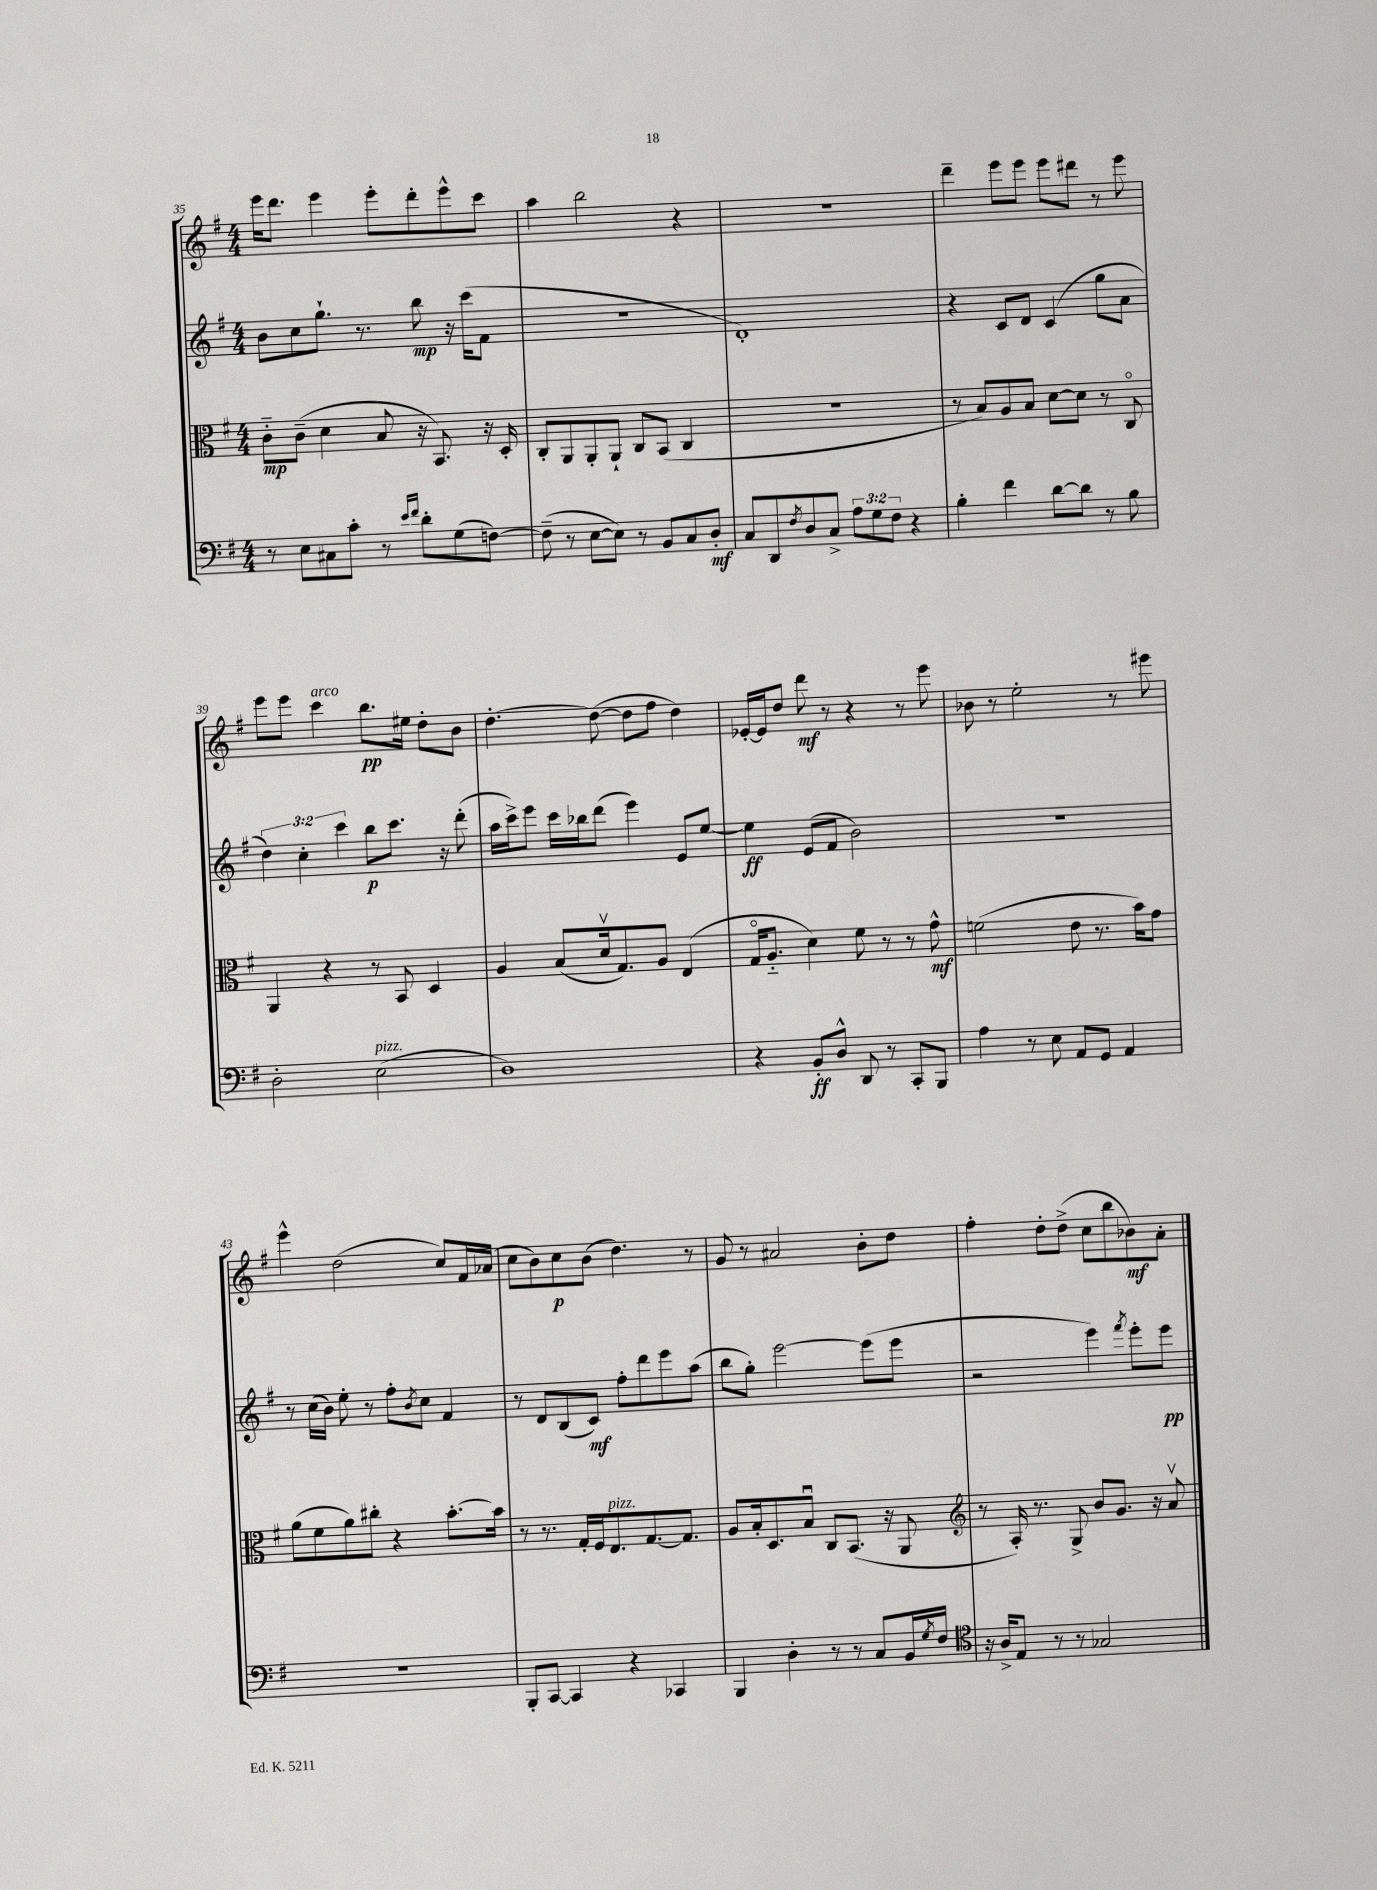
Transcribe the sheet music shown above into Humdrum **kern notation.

**kern	**dynam	**kern	**dynam	**kern	**dynam	**kern	**dynam
*part4	*part4	*part3	*part3	*part2	*part2	*part1	*part1
*staff4	*staff4	*staff3	*staff3	*staff2	*staff2	*staff1	*staff1
*clefF4	*	*clefC3	*	*clefG2	*	*clefG2	*
*k[f#]	*	*k[f#]	*	*k[f#]	*	*k[f#]	*
*M4/4	*	*M4/4	*	*M4/4	*	*M4/4	*
=35	=35	=35	=35	=35	=35	=35	=35
8r	.	8c\L	mp	8b\L	.	16eee\KL	.
.	.	.	.	.	.	8.ddd\J	.
8E\L	.	(8c~\J	.	8cc\	.	.	.
8C#X\	.	4d\	.	8.gg`\J	.	4eee\	.
8c'\J	.	.	.	.	.	.	.
.	.	.	.	8.r	.	.	.
8r	.	8B/	.	.	.	8eee'\L	.
16qqe/LL	.	.	.	.	.	.	.
16qqf#/JJ	.	.	.	.	.	.	.
8d'\L	.	16r	.	8bb\	mp	8ddd'\	.
.	.	8.BB/)	.	.	.	.	.
(8G\	.	.	.	16r	.	8eee^^\	.
.	.	.	.	(16ccc\KL	.	.	.
[8Fn\J)	.	16r	.	8f#\J	.	8ccc\J	.
.	.	16D'/	.	.	.	.	.
=36	=36	=36	=36	=36	=36	=36	=36
(8F~\]	.	8C'/L	.	1r	.	4aa\	.
8r	.	8AA/	.	.	.	.	.
[8E\L	.	8AA'/	.	.	.	2bb\	.
8E\J])	.	8AA`/J	.	.	.	.	.
8r	.	8C/L	.	.	.	.	.
8BB/L	.	(8BB/J	.	.	.	.	.
8C/	.	4C/	.	.	.	4r	.
8D'/J	mf	.	.	.	.	.	.
=37	=37	=37	=37	=37	=37	=37	=37
8C/L	.	1r	.	1d')	.	1r	.
8DD/	.	.	.	.	.	.	.
8qF#/	.	.	.	.	.	.	.
8D/	.	.	.	.	.	.	.
8C^/J	.	.	.	.	.	.	.
12A\L	.	.	.	.	.	.	.
12G\	.	.	.	.	.	.	.
12F#\J	.	.	.	.	.	.	.
4r	.	.	.	.	.	.	.
=38	=38	=38	=38	=38	=38	=38	=38
4B'\	.	8r	.	4r	.	4ddd~\	.
.	.	8B/L)	.	.	.	.	.
4f#\	.	8A/	.	8c/L	.	8eee\L	.
.	.	8B/J	.	8d/J	.	8eee\J	.
[8d\L	.	[8d\L	.	(4c/	.	8eee\L	.
8d\J]	.	8d\J]	.	.	.	8ddd#X\J	.
8r	.	8r	.	8gg\L	.	8r	.
8B\	.	8C/	.	8a\J	.	8eee\	.
!!LO:LB:g=z
=39	=39	=39	=39	=39	=39	=39	=39
2D'\	.	4AA/	.	6dd\)	.	8eee\L	.
.	.	.	.	.	.	8eee\J	.
.	.	.	.	6cc'\	.	.	.
!	!	!	!	!	!	!LO:TX:a:i:t=arco	!
.	.	4r	.	.	.	4ccc\	.
.	.	.	.	6ccc\	.	.	.
!LO:TX:a:i:t=pizz.	!	!	!	!	!	!	!
(2E\	.	8r	.	8bb\L	p	8.bb\L	pp
.	.	8BB/	.	8.ccc\J	.	.	.
.	.	.	.	.	.	16ee#X\Jk	.
.	.	4D/	.	.	.	8dd'\L	.
.	.	.	.	16r	.	.	.
.	.	.	.	(8ddd'\	.	8b\J	.
=40	=40	=40	=40	=40	=40	=40	=40
1D)	.	4A/	.	16aa\LL	.	[4.dd'\	.
.	.	.	.	16ccc^\J)	.	.	.
.	.	.	.	8eee\J	.	.	.
.	.	(8B/L	.	16ccc\LL	.	.	.
.	.	.	.	16bb-X\J	.	.	.
.	.	16dv/k	.	(8ddd\J	.	(8dd\_	.
.	.	8.G/)	.	.	.	.	.
.	.	.	.	4eee\)	.	8dd\L]	.
.	.	8A/J	.	.	.	8ff#\J	.
.	.	(4E/	.	8e/L	.	4dd\)	.
.	.	.	.	[8ee/J	.	.	.
=41	=41	=41	=41	=41	=41	=41	=41
4r	.	16G/KL	.	4ee\]	ff	[16e-X'/LL	.
.	.	8.A/J	.	.	.	16e-/J]	.
.	.	.	.	.	.	8dd/J	.
8BB'/L	ff	4d\)	.	(8e/L	.	8ddd\	mf
8D^^/J	.	.	.	8f#/J	.	8r	.
8DD/	.	8f#\	.	2b\)	.	4r	.
8r	.	8r	.	.	.	.	.
8CC'/L	.	8r	.	.	.	8r	.
8BBB/J	.	8g^^\	mf	.	.	8eee\	.
=42	=42	=42	=42	=42	=42	=42	=42
4A\	.	(2fn\	.	1r	.	8b-X\	.
.	.	.	.	.	.	8r	.
8r	.	.	.	.	.	2ee'\	.
8E\	.	.	.	.	.	.	.
8AA/L	.	8e\	.	.	.	.	.
8GG/J	.	8.r	.	.	.	.	.
4AA/	.	.	.	.	.	8r	.
.	.	16b\KL)	.	.	.	.	.
.	.	8g\J	.	.	.	8eee#X\	.
!!LO:LB:g=z
=43	=43	=43	=43	=43	=43	=43	=43
1r	.	(8a\L	.	8r	.	4eee^^\	.
.	.	8f#\	.	(16cc\LL	.	.	.
.	.	.	.	16b\JJ)	.	.	.
.	.	8a\)	.	8ee'\	.	(2dd\	.
.	.	8cc#X'\J	.	8r	.	.	.
.	.	4r	.	8ff#'\L	.	.	.
.	.	.	.	8qb/	.	.	.
.	.	.	.	8cc\J	.	.	.
.	.	[8.b'\L	.	4f#/	.	8cc/L)	.
.	.	.	.	.	.	16f#/L	.
.	.	16b\Jk]	.	.	.	(16a-X/JJ	.
=44	=44	=44	=44	=44	=44	=44	=44
8BBB'/L	.	8r	.	8r	.	8cc\L	.
[8CC/J	.	8.r	.	8d/L	.	8b\)	.
4CC/]	.	.	.	(8B/	.	8cc\	p
.	.	16G'/LL	.	.	.	.	.
.	.	16F#/J	.	8c/J)	mf	(8b\J	.
!	!	!LO:TX:a:i:t=pizz.	!	!	!	!	!
.	.	8.E/	.	.	.	.	.
4r	.	.	.	8ff#'\L	.	4.dd\)	.
.	.	[8.G/	.	8ddd\	.	.	.
4CC-X/	.	.	.	8eee\	.	.	.
.	.	8.G/J]	.	.	.	.	.
.	.	.	.	(8aa\J	.	8r	.
=45	=45	=45	=45	=45	=45	=45	=45
4BBB/	.	8A/L	.	8bb\L	.	8g/	.
.	.	16B'/k	.	8gg'\J)	.	8r	.
.	.	8.D/	.	.	.	.	.
4D'\	.	.	.	[2eee\	.	2a#X/	.
.	.	8Bu/J	.	.	.	.	.
8r	.	8C/L	.	.	.	.	.
8r	.	(8.BB/J	.	.	.	.	.
8C/L	.	.	.	(8eee\L]	.	8b'\L	.
.	.	16r	.	.	.	.	.
16BB/L	.	8AA/	.	8eee\J	.	8dd\J	.
8qG/	.	.	.	.	.	.	.
16F#/JJ	.	.	.	.	.	.	.
=46	=46	=46	=46	=46	=46	=46	=46
*clefC4	*	*clefG2	*	*	*	*	*
16r	.	8r	.	2r	.	4ff#'\	.
16A^/KL	.	.	.	.	.	.	.
8E/J	.	16A'/)	.	.	.	.	.
.	.	8.r	.	.	.	.	.
8r	.	.	.	.	.	8dd'\L	.
8r	.	8G^/	.	.	.	(8dd^\J	.
2G-X/	.	8b/L	.	4eee\)	.	8cc\L	.
.	.	8.g/J	.	.	.	8bb\	.
.	.	.	.	8qfff#/	.	.	.
.	.	.	.	8eee'\L	.	8b-X\)	mf
.	.	16r	.	.	.	.	.
.	.	8av/	.	8eee\J	pp	8a'\J	.
==	==	==	==	==	==	==	==
*-	*-	*-	*-	*-	*-	*-	*-
